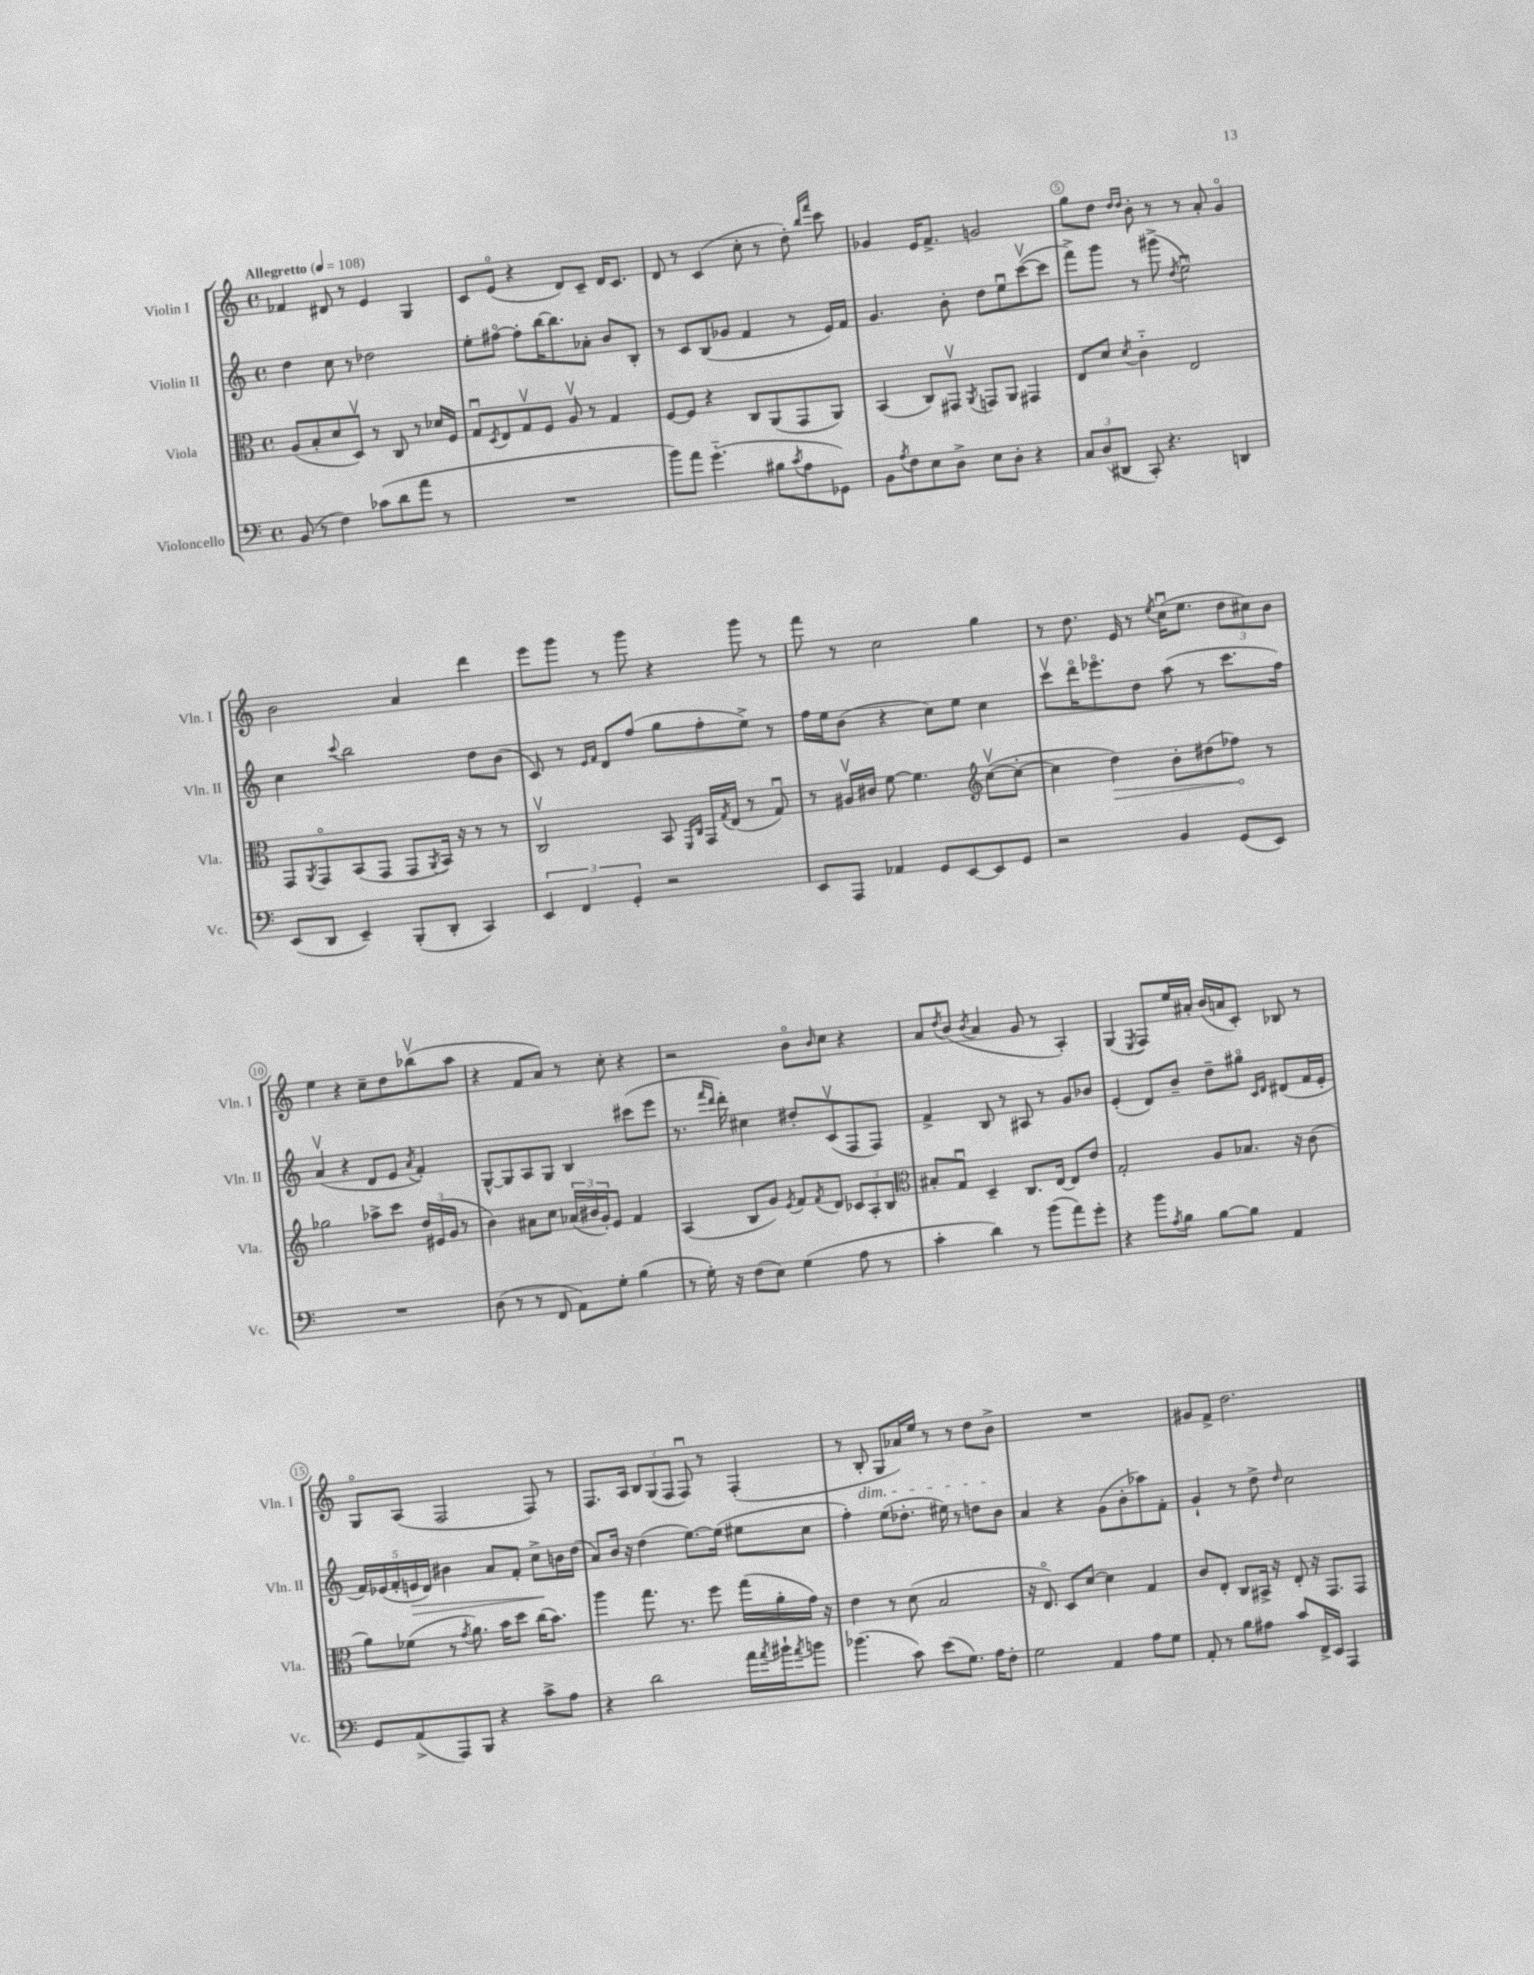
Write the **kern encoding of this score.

**kern	**kern	**kern	**kern
*staff4	*staff3	*staff2	*staff1
*clefF4	*clefC3	*clefG2	*clefG2
*k[]	*k[]	*k[]	*k[]
*M4/4	*M4/4	*M4/4	*M4/4
*met(c)	*met(c)	*met(c)	*met(c)
*MM108	*MM108	*MM108	*MM108
(8BB	(8A	4dd	4f-
8r	8B'	.	.
4F)	8d	8cc	8d#
.	8Dv)	8r	8r
(8c-	8r	2dd-	4e
8d	8C	.	.
8a	8r	.	4G
8r	16d-	.	.
.	16F	.	.
=	=	=	=
1r	8Gu	8ee'	8c
.	8qD	.	.
.	8E	[8ff#o	(8eo
.	8Gv	8ff#']	4r
.	8F	[16bb	.
.	.	8.bb]	.
.	8Av	.	8d)
.	8r	8a-'	8c~
.	4G	8b	16d
.	.	.	8.c
.	.	8B'	.
=	=	=	=
8b)	[8F	8r	8d
8a	8F]	8c	8r
(4.g'~	4r	(8B	(4c
.	.	8g-	.
.	8C	4f	8cc'
8B#	(8AA	.	8r
8qc	.	.	.
8A	8GG	8r	8dd')
.	.	.	16qqbb
.	.	.	16qqfff
8GG-)	8AA)	16e)	8ccc
.	.	16f	.
=	=	=	=
8BB	(4BB	4.g	4g-
8qA	.	.	.
8F	.	.	.
8E	8C)	.	16e
.	.	.	8.f^
8D^	8GG#v	8b'	.
.	8qAA	.	.
8E	8GG	8dd	2g
8D'	8AA	8eeu	.
4r	4GG#	([8cccv	.
.	.	8ccc]	.
=	=	=	=
12C	8E	8fff^)	8gg
(12D	.	.	.
.	8d	8ggg	8dd
12DD#	.	.	.
.	.	.	16qqdd
.	8qd	.	16qqdd
8CC')	4c'~	8r	8b'
4.r	.	(8ggg#^	8r
.	.	8qdd	.
.	2E	2eeu)	8r
.	.	.	8a'
4DD	.	.	4go
=	=	=	=
(8EE	8GG	4cc	2b
.	8qAA	.	.
8DD	8GGo	.	.
.	.	8qqccc	.
4EE~)	(8BB	2bb	.
.	8GG	.	.
(8BBB'	8GG	.	4a
.	8qAA	.	.
8DD'	16BB)	.	.
.	16r	.	.
4CC)	8r	8dd	4ddd
.	8r	(8b	.
=	=	=	=
6EE	2Cv	8c)	8eee
.	.	8r	8ggg
6FF	.	.	.
.	.	16qqe	.
.	.	16qqf	.
.	.	8d	8r
6GG'	.	.	.
.	.	(8ff	8ggg
2r	8BB	8gg	4r
.	16qqFF	.	.
.	16qqC	.	.
.	16GG	8ff'	.
.	8qG	.	.
.	(16E	.	.
.	8r	8ee^)	8ggg
.	8Gu)	8r	8r
=	=	=	=
8EE	8r	16ff	8fff
.	.	16ee	.
8AAA	16A#v	(8b	8r
.	16c#	.	.
4AA-	[8f	4r	2cc
.	4.f]	.	.
8GG	.	8cc)	.
[8EE	.	8ee	.
*	*clefG2	*	*
8EE]	([8ccv	4cc	4gg
8GG	8cc'_	.	.
=	=	=	=
2r	4cc]	8cccv	8r
.	.	16dddo	8.dd
.	.	8.eee-o	.
.	4dd)	.	.
.	.	.	16e
.	.	8dd	8r
.	.	.	8qee
4BB	8b'	(8aa	(16ccu
.	.	.	8.ee
.	(8dd#	8r	.
(8GG	8ff-)	8.ccc	12dd
.	.	.	12cc#)
8EE)	8r	.	.
.	.	.	12b
.	.	16ff)	.
=	=	=	=
1r	2gg-	(4av	4ee
.	.	4r	4r
.	8aa-^	8d	8cc~
.	8ccc	8e	8dd
.	.	8qa	.
.	24dd	4f')	(8bb-v
.	(24e#	.	.
.	24g	.	.
.	8r	.	8aa
=	=	=	=
(8D	4b)	[8G^^	4r
8r	.	8G]	.
8r	8a#	8A	8f
8FF	8cc	8G	8a)
8AA)	(24a-	4B	8r
.	24b#	.	.
.	24g')	.	.
8G'	8e	.	8cc'
(4B	4f	(8ccc#	4r
.	.	8eee	.
=	=	=	=
8r	(4A	8.r	2r
16G')	.	.	.
.	.	16qqfff	.
.	.	16qqddd	.
16r	.	16ddd')	.
(8F	8B	4cc#	.
8E)	8g)	.	.
.	8qe	.	.
(4G	8f	8dd#'	8bo
.	8qf	.	16qqb
.	8d	(8cv	8cc
8A	12c-	8F	4r
.	12A'	.	.
8r	.	8F)	.
.	12B	.	.
=	=	=	=
*	*clefC3	*	*
4c'	8B#'	4f^	8a
.	.	.	8qdd
.	8Gu	.	(8b
.	.	.	8qb
4d)	4D~	8B	4a
.	.	8r	.
8r	8.C	8A#	8g
(8b	.	8r	8r
.	[16E	.	.
8a)	8E]	8g	4A')
8g'	8e	8b-	.
=	=	=	=
4r	2G'	(4e'	(4G
.	.	.	8qE
8b	.	8d)	8F)
8qA	.	.	.
8B	.	8b~	16ee
.	.	.	16a#'
[8B	8A	8dd~	(16b
.	.	.	16a
8B]	8.B-	8gg#o	8c')
.	.	16qqc	.
.	.	16qqd	.
4AA	.	(8d#	8B-
.	16r	.	.
.	(8c	16f	8r
.	.	16e'	.
=	=	=	=
8GG	8a)	20f)	8Go
.	.	(20e-	.
.	.	20f'	.
(8AA^	(8f-	.	(8A
.	.	20e	.
.	.	20d)	.
8AAA)	8r	4b#	2F
.	8qg	.	.
8BBB	8.a)	.	.
4r	.	8a	.
.	16b	.	.
.	8dd	8f'	.
8c^	(16cc	8cc^	8F)
.	8.b)	.	.
8A	.	16b	8r
.	.	(16dd	.
=	=	=	=
4r	4aa	8a)	8.F
.	.	16b	.
.	.	16r	16A
2d	8.gg	(4dd	12B
.	.	.	(12G
.	.	.	12F
.	8.r	.	.
.	.	[8.ee)	8Fu)
.	8ff	.	8r
.	.	(16ee]	.
16a	(16gg	8ee#	(4F'
8qa	.	.	.
16b#`	16a'	.	.
8qa	.	.	.
8b	16g)	8cc	.
.	16r	.	.
=	=	=	=
(4.b-	4e	4ff')	8r
.	.	.	8B'
.	8r	(8ee	8G
8c)	(8d	8.dd-'	16a-)
.	.	.	16ee
(8e	2B	.	8r
.	.	16ee#)	.
8.G)	.	8r	8r
.	.	8dd	8dd
16A	.	.	.
8F'	.	8b	8b^
=	=	=	=
2G	16r	4a	1r
.	8.Eo)	.	.
.	8D	4r	.
.	[8d	.	.
4AA	4d]	(8g	.
.	.	8b'	.
8A	4G	8aa-)	.
8G	.	8f'	.
=	=	=	=
8AA'	8c	4g`	8g#
8r	8E'	.	8f^
8B	8C	8r	2.dd
8A#	16BB#^	8dd^	.
.	16r	.	.
.	.	16qqdd	.
8c	8E'	2cc	.
16FF^	16r	.	.
16EE	8.GG	.	.
4AAA	.	.	.
.	8GG	.	.
==	==	==	==
*-	*-	*-	*-
